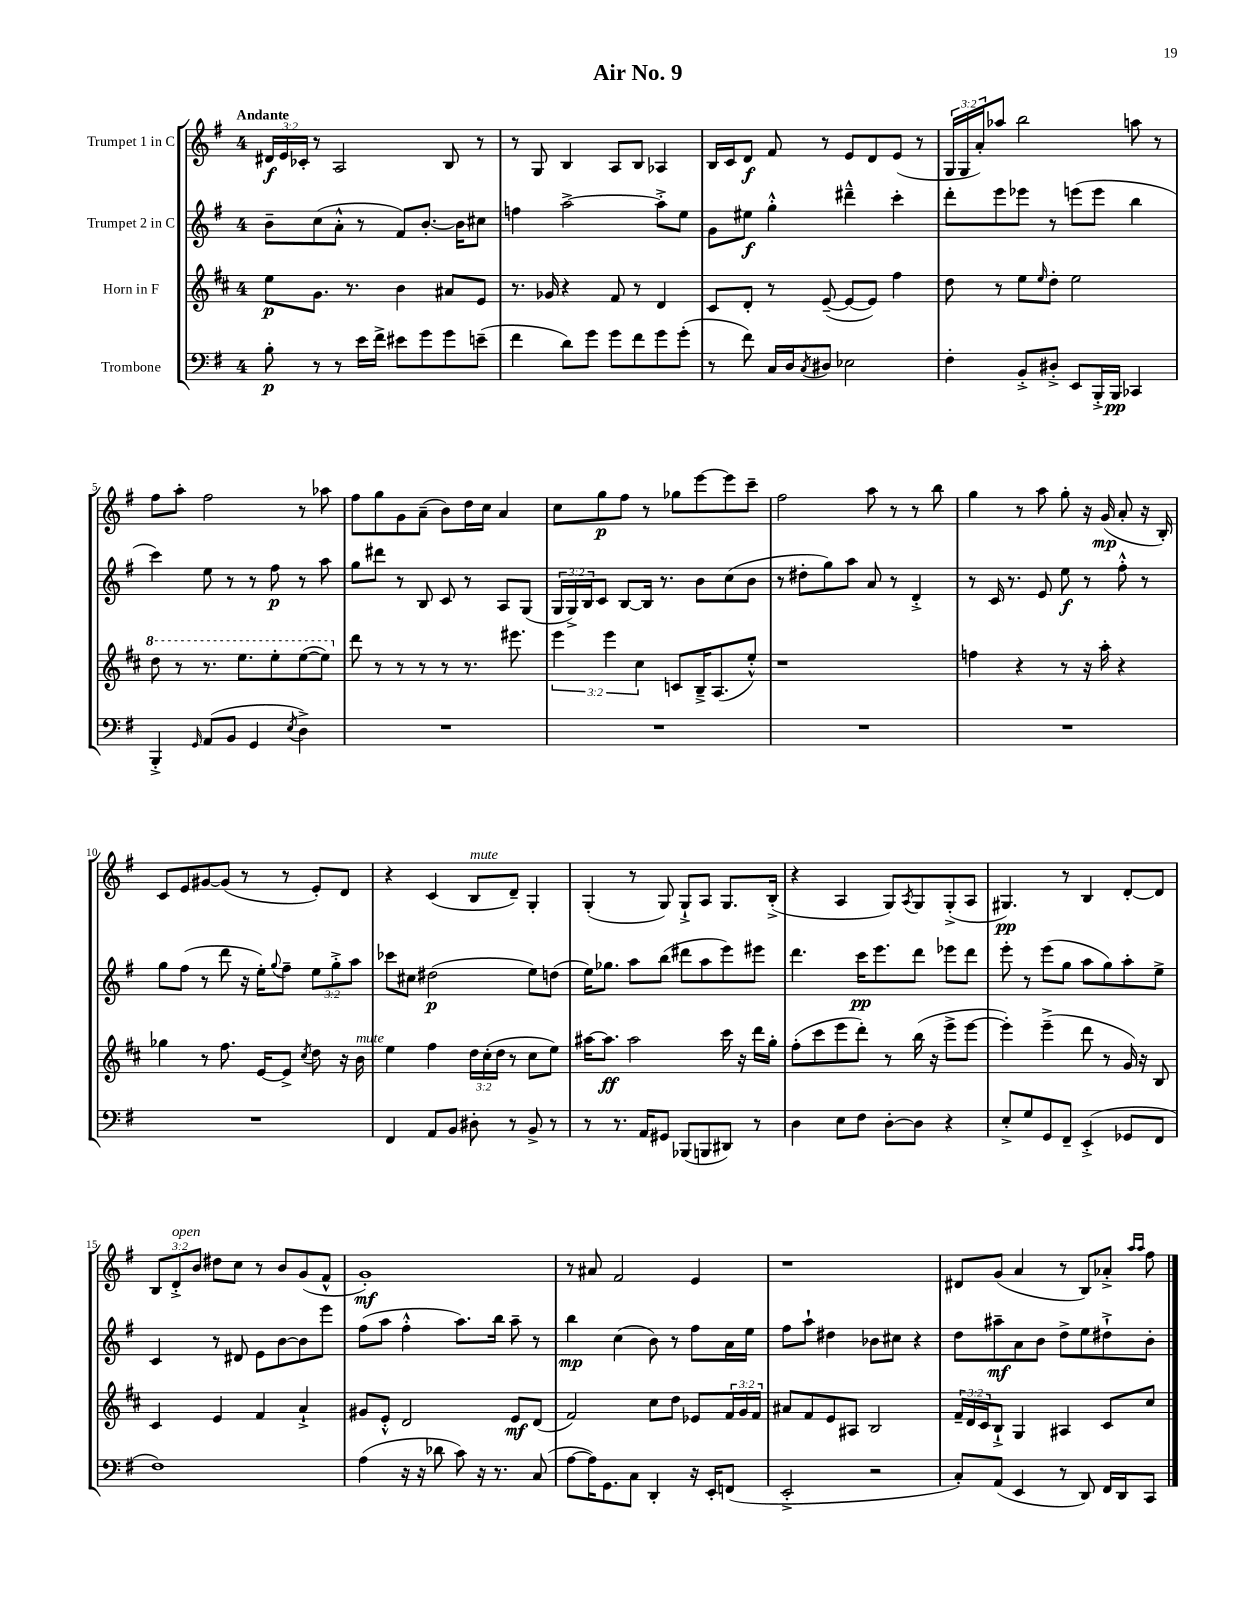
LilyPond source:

\header { title = "Air No. 9" }
<<
\new StaffGroup <<
\new Staff = "s0" \with { instrumentName = "Trumpet 1 in C" } {
    \clef treble \key g \major \once \override Staff.TimeSignature.style = #'single-digit \time 4/4 \override Staff.TupletNumber.text = #tuplet-number::calc-fraction-text \tempo "Andante"
    \tuplet 3/2 { dis'16\f e'16 ces'16-. } r8 a2 b8 r8 |
    r8 g8 b4 a8 b8 aes4 |
    b16 c'16 d'8\f fis'8 r8 e'8 d'8 e'8( r8 |
    \tuplet 3/2 { g16 g16 a'16-.) } aes''8 b''2 a''8 r8 |
    fis''8 a''8-. fis''2 r8 aes''8 |
    fis''8 g''8 g'8 a'8--( b'8) d''16 c''16 a'4 |
    c''8 g''8\p fis''8 r8 ges''8 e'''8~ e'''8 c'''8-- |
    fis''2 a''8 r8 r8 b''8 |
    g''4 r8 a''8 g''8-. r16 g'16\mp( a'8-. r16 b16-.) |
    c'8 e'8 gis'8~ gis'8( r8 r8 e'8-.) d'8 |
    r4 c'4( b8^\markup { \italic "mute" } d'8--) g4-. |
    g4-.( r8 g8) g8-!-> a8 g8. b16-.->( |
    r4 a4 g8) \acciaccatura { a8 } g8 g8-.->( a8 |
    gis4.\pp) r8 b4 d'8~-. d'8 |
    \tuplet 3/2 { b8 d'8-.->^\markup { \italic "open" } b'8 } dis''8 c''8 r8 b'8 g'8( fis'8-^ |
    g'1-.\mf) |
    r8 ais'8 fis'2 e'4 |
    r1 |
    dis'8 g'8( a'4 r8 b8) aes'8-.-> \grace { a''16 a''16 } fis''8 \bar "|." |
}
\new Staff = "s1" \with { instrumentName = "Trumpet 2 in C" } {
    \clef treble \key g \major \once \override Staff.TimeSignature.style = #'single-digit \time 4/4 \override Staff.TupletNumber.text = #tuplet-number::calc-fraction-text
    b'8-- c''8( a'8-.-^ r8 fis'8) b'8.~-. b'16 cis''8 |
    f''4 a''2~-> a''8-.-> e''8 |
    g'8 eis''8\f g''4-.-^ dis'''4---^ c'''4-. |
    d'''8-. e'''8 ees'''8 r8 e'''8( e'''8 b''4 |
    c'''4) e''8 r8 r8 fis''8\p r8 a''8 |
    g''8 dis'''8 r8 b8 c'8 r8 a8 g8( |
    \tuplet 3/2 { g16 g16->) b16 } c'8 b8~ b16 r8. b'8 c''8( b'8 |
    r8 dis''8-. g''8) a''8 a'8 r8 d'4-.-> |
    r8 c'16 r8. e'8 e''8\f r8 fis''8-.-^ r8 |
    g''8 fis''8( r8 d'''8 r16 e''16-.) \appoggiatura { g''8 } fis''8-- \tuplet 3/2 { e''8 g''8-.-> a''8 } |
    ces'''8 cis''8 dis''2\p( e''8) d''8( |
    e''16) ges''8. a''8 b''8( dis'''8 a''8 e'''8) eis'''8 |
    d'''4. c'''16\pp e'''8. d'''8 ees'''8 d'''8 |
    e'''8-. r8 e'''8( g''8 a''8 g''8) a''8-. e''8-> |
    c'4 r8 dis'8 e'8 b'8~ b'8 e'''8 |
    fis''8( a''8 fis''4-.-^ a''8.) b''16 a''8-- r8 |
    b''4\mp c''4( b'8) r8 fis''8 a'16 e''16 |
    fis''8 a''8-! dis''4 bes'8 cis''8 r4 |
    d''8 ais''8--\mf a'8 b'8 d''8-> e''8 dis''8-!-> b'8-. \bar "|." |
}
\new Staff = "s2" \with { instrumentName = "Horn in F" } {
    \clef treble \key d \major \once \override Staff.TimeSignature.style = #'single-digit \time 4/4 \override Staff.TupletNumber.text = #tuplet-number::calc-fraction-text
    e''8\p g'8. r8. b'4 ais'8 e'8 |
    r8. ges'16 r4 fis'8 r8 d'4 |
    cis'8 d'8-. r8 e'8~--( e'8~ e'8) fis''4 |
    d''8 r8 e''8 \grace { e''16 } d''8-. e''2 |
    \ottava #1 d'''8 r8 r8. e'''8. e'''8-. e'''8~( e'''8) \ottava #0 |
    d'''8 r8 r8 r8 r8 r8. eis'''8. |
    \tuplet 3/2 { e'''4 e'''4 cis''4 } c'8 b16---> a8.( e''8-.-^) |
    r1 |
    f''4 r4 r8 r16 a''16-. r4 |
    ges''4 r8 fis''8. e'16~ e'8-> \acciaccatura { cis''8 } d''8 r16 b'16^\markup { \italic "mute" } |
    e''4 fis''4 \tuplet 3/2 { d''16 cis''16-.( d''16 } r8 cis''8 e''8) |
    ais''16~ ais''8.\ff ais''2 cis'''16 r16 d'''16 g''16-. |
    fis''8-.( cis'''8 e'''8 d'''8-.) r8 b''16( r16 e'''8-> e'''8~ |
    e'''4-.) e'''4--->( d'''8 r8 g'16) r16 b8 |
    cis'4 e'4 fis'4 a'4-!-> |
    gis'8 e'8-.-^ d'2 e'8\mf d'8( |
    fis'2) cis''8 d''8 ees'8 \tuplet 3/2 { fis'16 g'16 fis'16 } |
    ais'8 fis'8 e'8 ais8 b2 |
    \tuplet 3/2 { fis'16-- d'16 cis'16 } b8-!-> g4 ais4 cis'8 cis''8 \bar "|." |
}
\new Staff = "s3" \with { instrumentName = "Trombone" } {
    \clef bass \key g \major \once \override Staff.TimeSignature.style = #'single-digit \time 4/4
    b8-.\p r8 r8 e'16 fis'16-> eis'8 g'8 g'8 e'8--( |
    fis'4 d'8) g'8 g'8 fis'8 g'8 g'8-.( |
    r8 fis'8) c16 d16 \acciaccatura { c8 } dis8 ees2 |
    fis4-. b,8-.-> dis8-.-> e,8 b,,16-.-> b,,16\pp ces,4 |
    b,,4-.-> \grace { g,16 } a,8( b,8 g,4 \acciaccatura { e8 } d4->) |
    R1 |
    R1 |
    R1 |
    R1 |
    R1 |
    fis,4 a,8 b,8 dis8-. r8 b,8-> r8 |
    r8 r8. a,16 gis,8 bes,,8( b,,8 dis,8) r8 |
    d4 e8 fis8 d8~-. d8 r4 |
    e8-.-> g8 g,8 fis,8-- e,4-.->( ges,8 fis,8 |
    fis1) |
    a4( r16 r16 des'8 c'8) r16 r8. c8( |
    a8~ a16) g,8. c8 d,4-. r16 e,16-. f,8( |
    e,2-.-> r2 |
    c8-.) a,8( e,4 r8 d,8) fis,16 d,16 c,8 \bar "|." |
}
>>
>>
